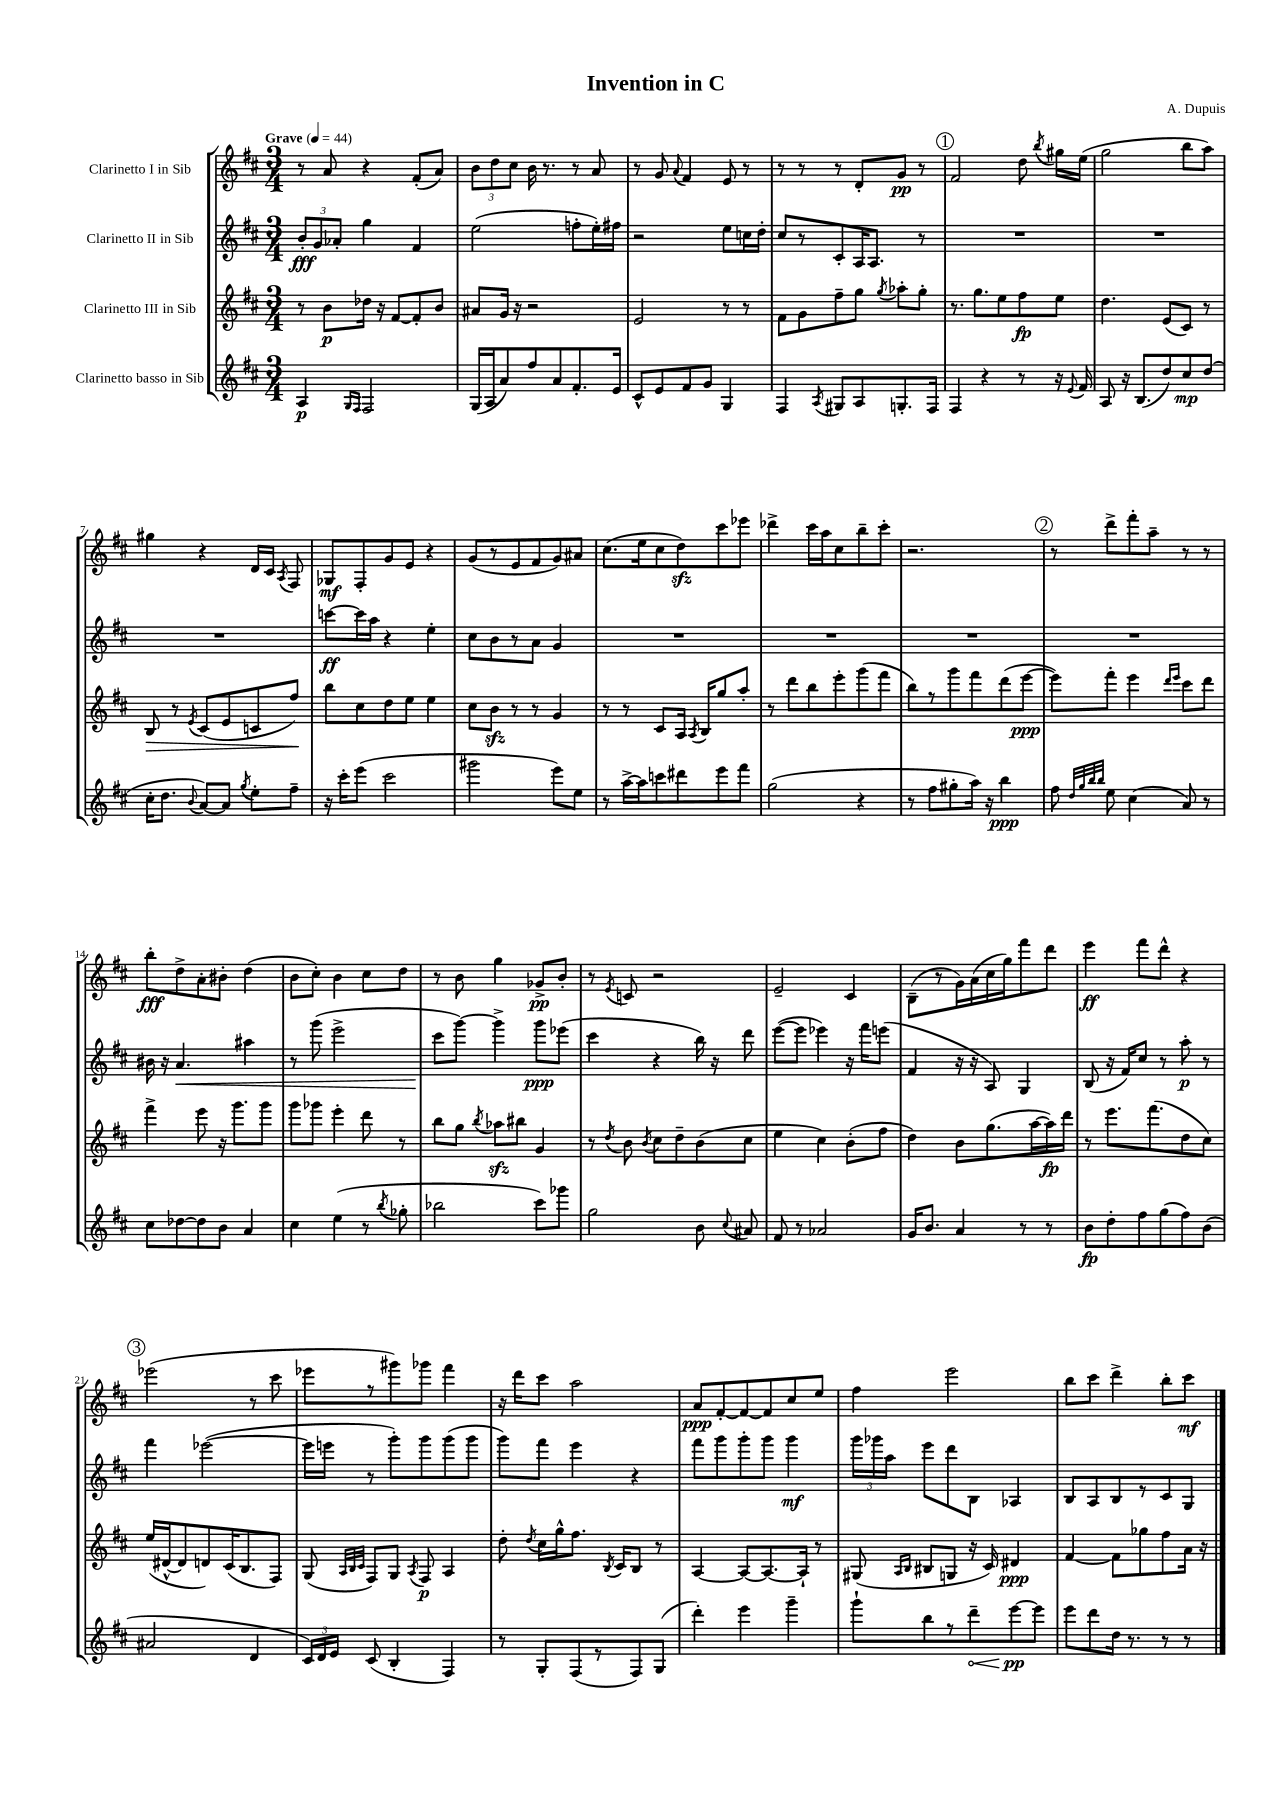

**kern	**dynam	**kern	**dynam	**kern	**dynam	**kern	**dynam
*part4	*part4	*part3	*part3	*part2	*part2	*part1	*part1
*staff4	*staff4	*staff3	*staff3	*staff2	*staff2	*staff1	*staff1
*I"Clarinetto basso in Sib	*	*I"Clarinetto III in Sib	*	*I"Clarinetto II in Sib	*	*I"Clarinetto I in Sib	*
*clefG2	*	*clefG2	*	*clefG2	*	*clefG2	*
*k[f#c#]	*	*k[f#c#]	*	*k[f#c#]	*	*k[f#c#]	*
*M3/4	*	*M3/4	*	*M3/4	*	*M3/4	*
*MM44	*	*MM44	*	*MM44	*	*MM44	*
=1	=1	=1	=1	=1	=1	=1	=1
!	!	!	!	!	!	!LO:TX:a:B:t=Grave	!
4A/	p	8r	.	12b'/L	fff	8r	.
.	.	.	.	12g/	.	.	.
.	.	8b\L	p	.	.	8a/	.
.	.	.	.	12a-X'/J	.	.	.
16qqG/LL	.	.	.	.	.	.	.
16qqF#/JJ	.	.	.	.	.	.	.
2F#/	.	16dd-X\Jk	.	4gg\	.	4r	.
.	.	16r	.	.	.	.	.
.	.	[8f#/L	.	.	.	.	.
.	.	8f#'/]	.	4f#/	.	(8f#'/L	.
.	.	8b/J	.	.	.	8a/J)	.
=2	=2	=2	=2	=2	=2	=2	=2
(16G/LL	.	8a#X/L	.	(2ee\	.	12b\L	.
16A/J	.	.	.	.	.	.	.
.	.	.	.	.	.	12dd\	.
8a/)	.	16g/Jk	.	.	.	.	.
.	.	.	.	.	.	12cc#\J	.
.	.	16r	.	.	.	.	.
8ff#/	.	2r	.	.	.	16b\	.
.	.	.	.	.	.	8.r	.
8a/	.	.	.	.	.	.	.
8.f#'/	.	.	.	8ffn'\L	.	8r	.
.	.	.	.	16ee'\L)	.	8a/	.
16e/Jk	.	.	.	16ff#X\JJ	.	.	.
=3	=3	=3	=3	=3	=3	=3	=3
8c#^^/L	.	2e/	.	2r	.	8r	.
8e/	.	.	.	.	.	8g/	.
.	.	.	.	.	.	8qqa/	.
8f#/	.	.	.	.	.	4f#/	.
8g/J	.	.	.	.	.	.	.
4G/	.	8r	.	8ee\L	.	8e/	.
.	.	8r	.	16ccn\L	.	8r	.
.	.	.	.	16dd'\JJ	.	.	.
=4	=4	=4	=4	=4	=4	=4	=4
4F#/	.	8f#\L	.	8cc#/L	.	8r	.
.	.	8g\	.	8r	.	8r	.
8qA/	.	.	.	.	.	.	.
8G#X/L	.	8ff#~\	.	8c#'/	.	8r	.
8A/	.	8gg\J	.	16A/K	.	8d'/L	.
.	.	.	.	8.A/J	.	.	.
.	.	8qgg/	.	.	.	.	.
8.Gn'/	.	8aa-X'\L	.	.	.	8g/J	pp
.	.	8gg'\J	.	8r	.	8r	.
16F#/Jk	.	.	.	.	.	.	.
!!LO:REH:place=s1:t=1
=5	=5	=5	=5	=5	=5	=5	=5
4F#/	.	8.r	.	2.r	.	2f#/	.
.	.	8.gg\L	.	.	.	.	.
4r	.	.	.	.	.	.	.
.	.	8ee\	.	.	.	.	.
8r	.	8ff#\	fp	.	.	8dd\	.
.	.	.	.	.	.	8qbb/	.
16r	.	8ee\J	.	.	.	16gg#X\LL	.
8qqe/	.	.	.	.	.	.	.
16f#/	.	.	.	.	.	(16ee\JJ	.
=6	=6	=6	=6	=6	=6	=6	=6
8A/	.	4.dd\	.	2.r	.	2gg\	.
16r	.	.	.	.	.	.	.
(8.B/L	.	.	.	.	.	.	.
8dd/)	.	(8e/L	.	.	.	.	.
8cc#/	mp	8c#/J)	.	.	.	8bb\L	.
(8dd/J	.	8r	.	.	.	8aa\J)	.
!!LO:LB:g=z
=7	=7	=7	=7	=7	=7	=7	=7
!	!	!	!LO:HP:b	!	!	!	!
16cc#'\KL	.	8B/	>	2.r	.	4gg#X\	.
8.dd\J	.	.	.	.	.	.	.
.	.	8r	.	.	.	.	.
8qqb/	.	8qe/	.	.	.	.	.
[8a/L)	.	(8c#/L	.	.	.	4r	.
8a/J]	.	8e/	.	.	.	.	.
8qgg/	.	.	.	.	.	.	.
8ee'\L	.	8cn/	.	.	.	16d/LL	.
.	.	.	.	.	.	16c#/JJ	.
.	.	.	.	.	.	8qA/	.
8ff#~\J	.	8ff#/J)	.	.	.	8F#/	.
.	.	.	]	.	.	.	.
=8	=8	=8	=8	=8	=8	=8	=8
16r	.	8bb\L	.	[8cccn\L	ff	8G-X/L	mf
16ccc#'\KL	.	.	.	.	.	.	.
(8eee\J	.	8cc#\	.	16ccc\L]	.	8F#'/	.
.	.	.	.	16aa\JJ	.	.	.
2ccc#\	.	8dd\	.	4r	.	8g/	.
.	.	8ee\J	.	.	.	8e/J	.
.	.	4ee\	.	4ee'\	.	4r	.
=9	=9	=9	=9	=9	=9	=9	=9
2ggg#X\	.	8cc#\L	.	8cc#\L	.	(8g/L	.
.	.	8bzz\J	.	8b\	.	8r	.
.	.	8r	.	8r	.	8e/	.
.	.	8r	.	8a\J	.	8f#/	.
8eee\L)	.	4g/	.	4g/	.	8g/)	.
8ee\J	.	.	.	.	.	8a#X/J	.
=10	=10	=10	=10	=10	=10	=10	=10
8r	.	8r	.	2.r	.	(8.cc#\L	.
[16aa^\LL	.	8r	.	.	.	.	.
16aa\J]	.	.	.	.	.	16ee\k	.
8cccn\	.	8c#/L	.	.	.	8cc#\	.
8ddd#X\	.	16A/Jk	.	.	.	8ddzz\)	.
.	.	8qA/	.	.	.	.	.
.	.	16B/KL	.	.	.	.	.
8eee\	.	8gg/	.	.	.	8ccc#\	.
8fff#\J	.	8aa'/J	.	.	.	8eee-X\J	.
=11	=11	=11	=11	=11	=11	=11	=11
(2gg\	.	8r	.	2.r	.	4ddd-X^\	.
.	.	8ddd\L	.	.	.	.	.
.	.	8bb\	.	.	.	16ccc#\LL	.
.	.	.	.	.	.	16aa\J	.
.	.	8eee'\	.	.	.	8cc#\	.
4r	.	(8ggg\	.	.	.	8bb~\	.
.	.	8fff#\J	.	.	.	8ccc#'\J	.
=12	=12	=12	=12	=12	=12	=12	=12
8r	.	8bb\L)	.	2.r	.	2.r	.
8ff#\L	.	8r	.	.	.	.	.
8gg#X'\	.	8ggg\	.	.	.	.	.
16aa\Jk)	.	8fff#\	.	.	.	.	.
16r	.	.	.	.	.	.	.
4bb\	ppp	(8ddd\	.	.	.	.	.
.	.	[8eee\J	ppp	.	.	.	.
!!LO:REH:place=s1:t=2
=13	=13	=13	=13	=13	=13	=13	=13
8ff#\	.	8eee\L])	.	2.r	.	8r	.
32qqdd/LLL	.	.	.	.	.	.	.
32qqgg/	.	.	.	.	.	.	.
32qqbb/	.	.	.	.	.	.	.
32qqbb/JJJ	.	.	.	.	.	.	.
8ee\	.	8fff#'\J	.	.	.	8ddd^\L	.
(4cc#\	.	4eee\	.	.	.	8fff#'\	.
.	.	.	.	.	.	8aa~\J	.
.	.	16qqddd/LL	.	.	.	.	.
.	.	16qqeee/JJ	.	.	.	.	.
8a/)	.	8ccc#\L	.	.	.	8r	.
8r	.	8ddd\J	.	.	.	8r	.
!!LO:LB:g=z
=14	=14	=14	=14	=14	=14	=14	=14
8cc#\L	.	4fff#^\	.	16b#X\	.	8bb'\L	fff
.	.	.	.	16r	.	.	.
!	!	!	!	!	!LO:HP:b	!	!
[8dd-X\	.	.	.	4.a/	<	8dd^\	.
8dd-\]	.	8eee\	.	.	.	8a'\	.
8b\J	.	16r	.	.	.	8b#X'\J	.
.	.	8.ggg\L	.	.	.	.	.
4a/	.	.	.	4aa#X\	.	(4dd\	.
.	.	8ggg\J	.	.	.	.	.
=15	=15	=15	=15	=15	=15	=15	=15
4cc#\	.	8ggg\L	.	8r	.	8b\L	.
.	.	8ggg-X\J	.	(8ggg\	.	8cc#'\J)	.
(4ee\	.	4eee'\	.	2eee^\	.	4b\	.
8r	.	8ddd\	.	.	.	8cc#\L	.
8qbb/	.	.	.	.	.	.	.
8gg-X'\	.	8r	.	.	.	8dd\J	.
=16	=16	=16	=16	=16	=16	=16	=16
2bb-X\	.	8bb\L	.	8ccc#\L	.	8r	.
.	.	8gg\J	.	[8ggg\J)	[	8b\	.
.	.	8qbb/	.	.	.	.	.
.	.	8aa-Xzz\L	.	4ggg^\]	.	4gg\	.
.	.	8bb#X\J	.	.	.	.	.
8ccc#\L)	.	4g/	.	8ggg\L	ppp	8g-X^/L	pp
8ggg-X\J	.	.	.	(8eee-X\J	.	8b'/J	.
=17	=17	=17	=17	=17	=17	=17	=17
2gg\	.	8r	.	4ccc#\	.	8r	.
.	.	8qdd/	.	.	.	8qe/	.
.	.	8b\	.	.	.	8cn/	.
.	.	8qb/	.	.	.	.	.
.	.	8cc#\L	.	4r	.	2r	.
.	.	8dd~\	.	.	.	.	.
8b\	.	(8b\	.	16bb\)	.	.	.
.	.	.	.	16r	.	.	.
8qqcc#/	.	.	.	.	.	.	.
8a#X/	.	8cc#\J	.	8ddd\	.	.	.
=18	=18	=18	=18	=18	=18	=18	=18
8f#/	.	4ee\	.	([8eee\L	.	2e~/	.
8r	.	.	.	8eee\J]	.	.	.
2a-X/	.	4cc#\)	.	4eee-X\)	.	.	.
.	.	(8b'\L	.	16r	.	4c#/	.
.	.	.	.	16fff#\KL	.	.	.
.	.	8ff#\J	.	(8eeen\J	.	.	.
=19	=19	=19	=19	=19	=19	=19	=19
16g/KL	.	4dd\)	.	4f#/	.	(8B~\L	.
8.b/J	.	.	.	.	.	.	.
.	.	.	.	.	.	8r	.
4a/	.	8b\L	.	16r	.	16g\L)	.
.	.	.	.	16r	.	(16a\	.
.	.	(8.gg\	.	8A/)	.	16cc#\	.
.	.	.	.	.	.	16gg\J)	.
8r	.	.	.	4G/	.	8fff#\	.
.	.	[16aa\L	.	.	.	.	.
8r	.	16aa\])	fp	.	.	8ddd\J	.
.	.	16ddd\JJ	.	.	.	.	.
=20	=20	=20	=20	=20	=20	=20	=20
8b\L	fp	8r	.	(8B/	.	4eee\	ff
8dd'\	.	8.eee\L	.	16r	.	.	.
.	.	.	.	16f#/KL)	.	.	.
8ff#\	.	.	.	8cc#/J	.	8fff#\L	.
.	.	(8.fff#\	.	.	.	.	.
(8gg\	.	.	.	8r	.	8ddd^^\J	.
8ff#\)	.	8dd\	.	8aa'\	p	4r	.
(8b\J	.	8cc#\J)	.	8r	.	.	.
!!LO:LB:g=z
!!LO:REH:place=s1:t=3
=21	=21	=21	=21	=21	=21	=21	=21
2a#X/	.	(16ee/LL	.	4fff#\	.	(2eee-X\	.
.	.	[16d#X^^/J	.	.	.	.	.
.	.	8d#/]	.	.	.	.	.
.	.	8dn/)	.	([2eee-X\	.	.	.
.	.	(16c#/K	.	.	.	.	.
.	.	8.B/	.	.	.	.	.
4d/	.	.	.	.	.	8r	.
.	.	8F#/J)	.	.	.	8ccc#\	.
=22	=22	=22	=22	=22	=22	=22	=22
24c#/LL)	.	(8G/	.	16eee-\LL]	.	8eee-X\L	.
24d/	.	.	.	.	.	.	.
.	.	.	.	16eeen\JJ	.	.	.
24e/JJ	.	.	.	.	.	.	.
.	.	32qqA/LLL	.	.	.	.	.
.	.	32qqB/	.	.	.	.	.
.	.	32qqc#/JJJ	.	.	.	.	.
(8c#/	.	8F#/L)	.	8r	.	8r	.
4B'/	.	8G/J	.	8ggg'\L)	.	8ggg#X\)	.
.	.	8qA/	.	.	.	.	.
.	.	8F#/	p	8ggg\	.	8ggg-X\J	.
4F#/)	.	4A/	.	(8ggg\	.	4fff#\	.
.	.	.	.	8ggg\J	.	.	.
=23	=23	=23	=23	=23	=23	=23	=23
8r	.	8dd'\	.	8ggg\L)	.	16r	.
.	.	.	.	.	.	16ddd\KL	.
.	.	8qdd/	.	.	.	.	.
8G'/L	.	16cc#\LL	.	8fff#\J	.	8ccc#\J	.
.	.	16gg^^\J	.	.	.	.	.
(8F#/	.	8.ff#\J	.	4eee\	.	2aa\	.
8r	.	.	.	.	.	.	.
.	.	8qB/	.	.	.	.	.
.	.	16c#/KL	.	.	.	.	.
8F#/)	.	8B/J	.	4r	.	.	.
(8G/J	.	8r	.	.	.	.	.
=24	=24	=24	=24	=24	=24	=24	=24
4ddd'\)	.	[4A/	.	8fff#\L	.	8a/L	ppp
.	.	.	.	8ggg\	.	[8f#'/	.
4eee\	.	8A/L_	.	8ggg'\	.	8f#/_	.
.	.	8.A/_	.	8ggg\J	.	8f#/]	.
4ggg~\	.	.	.	4ggg\	mf	8cc#/	.
.	.	16A`/Jk]	.	.	.	.	.
.	.	8r	.	.	.	8ee/J	.
=25	=25	=25	=25	=25	=25	=25	=25
8ggg`\L	.	(8G#X/	.	24ggg\LL	.	4ff#\	.
.	.	.	.	24ggg-X\	.	.	.
.	.	.	.	24aa\JJ	.	.	.
.	.	16qqA/LL	.	.	.	.	.
.	.	16qqB/JJ	.	.	.	.	.
8bb\	.	8B#X/L	.	8eee\L	.	.	.
8r	.	8Gn/J	.	8ddd\	.	2eee\	.
!	!LO:HP:b	!	!	!	!	!	!
8ddd~\	<	16r	.	8B\J	.	.	.
.	.	16c#/)	.	.	.	.	.
[8eee\	pp	4d#X/	ppp	4A-X/	.	.	.
8eee\J]	[	.	.	.	.	.	.
=26	=26	=26	=26	=26	=26	=26	=26
8eee\L	.	[4f#/	.	8B/L	.	8bb\L	.
8ddd\	.	.	.	8A/	.	8ccc#\J	.
16dd\Jk	.	8f#\L]	.	8B/	.	4ddd^\	.
8.r	.	.	.	.	.	.	.
.	.	8gg-X\	.	8r	.	.	.
8r	.	8ff#\	.	8c#/	.	8bb'\L	.
8r	.	16a\Jk	.	8G/J	.	8ccc#\J	mf
.	.	16r	.	.	.	.	.
==	==	==	==	==	==	==	==
*-	*-	*-	*-	*-	*-	*-	*-
